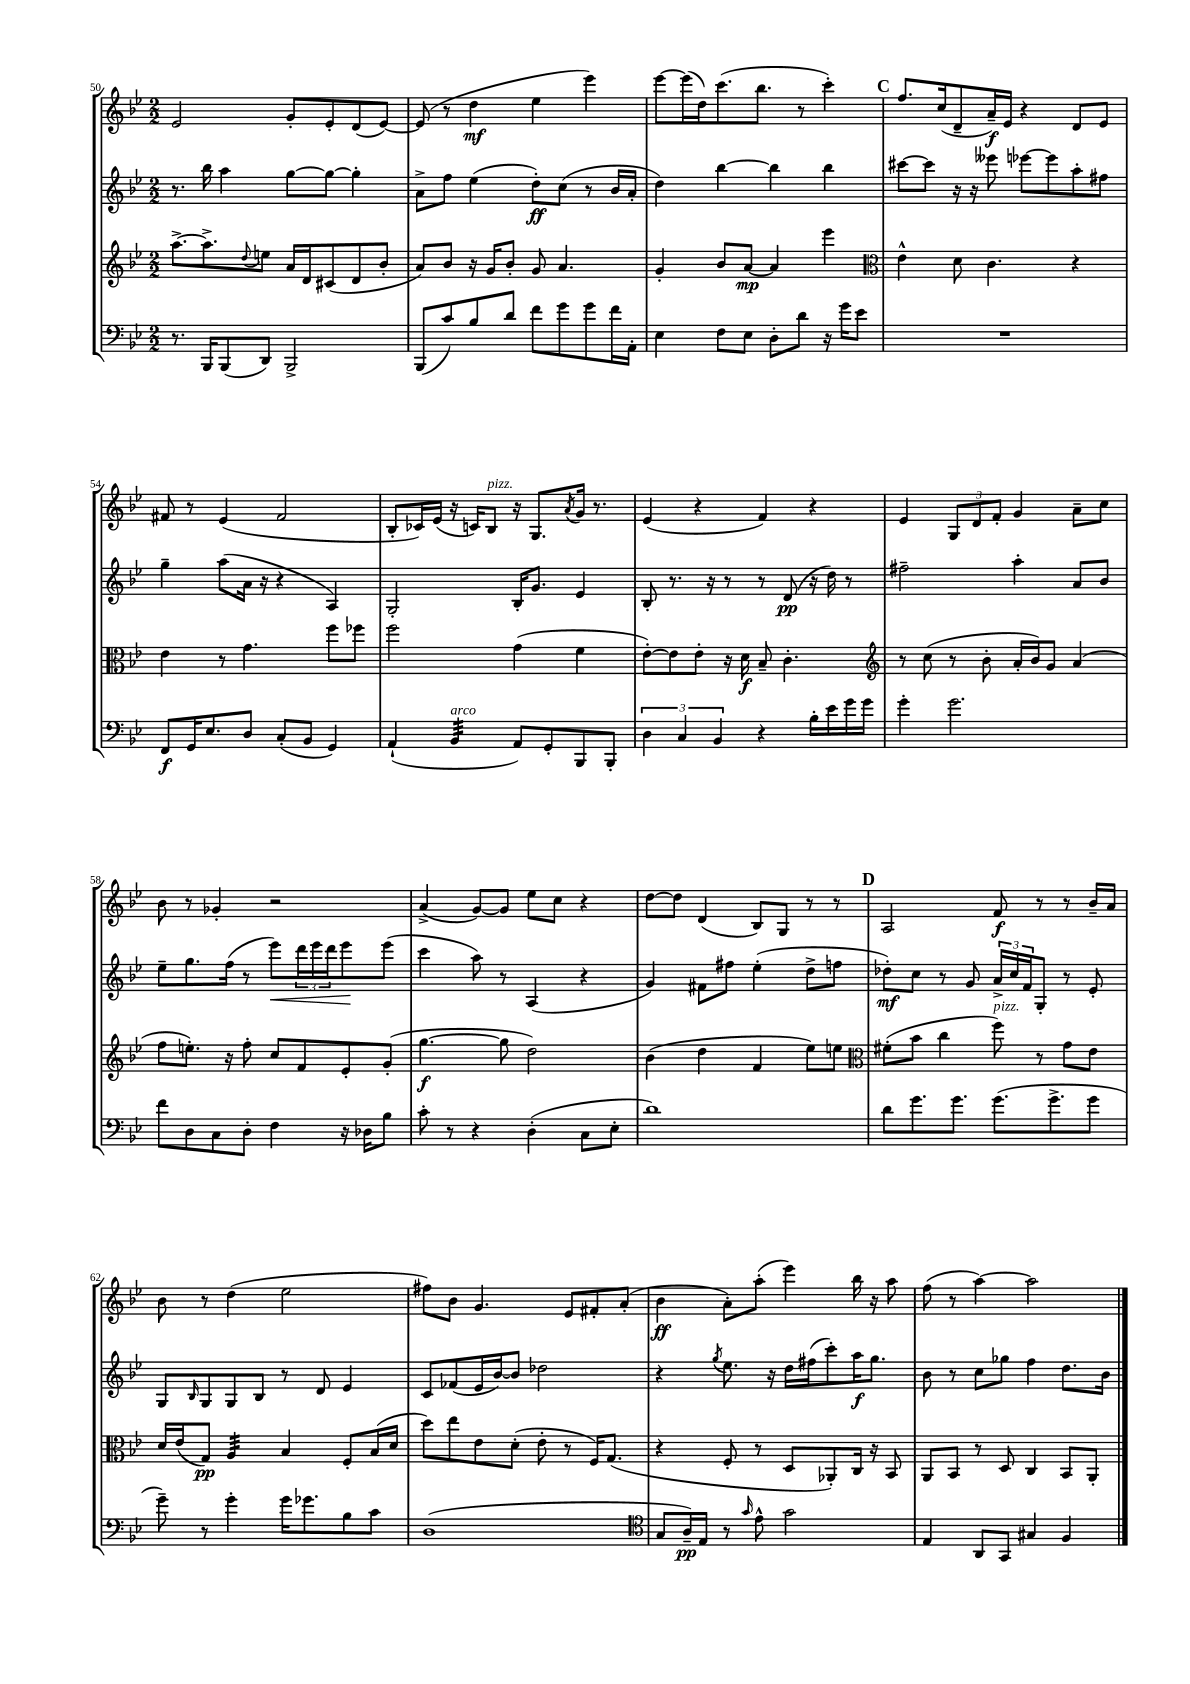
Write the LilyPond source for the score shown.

<<
\new StaffGroup <<
\new Staff = "s0" {
    \clef treble \key bes \major \numericTimeSignature \time 2/2
    ees'2 g'8-. ees'8-. d'8( ees'8~) |
    ees'8( r8 d''4\mf ees''4 ees'''4) |
    ees'''8~ ees'''16( d''16) c'''8.( bes''8. r8 c'''4-.) |
    \mark \markup { \bold "C" } f''8. c''16( d'8-- a'16--\f) ees'16 r4 d'8 ees'8 |
    fis'8 r8 ees'4( fis'2 |
    bes8-. ces'16) ees'16( r16 c'16) bes8^\markup { \italic "pizz." } r16 g8. \acciaccatura { a'8 } g'16 r8. |
    ees'4( r4 f'4) r4 |
    ees'4 \tuplet 3/2 { g8 d'8 f'8-. } g'4 a'8-- c''8 |
    bes'8 r8 ges'4-. r2 |
    a'4->( g'8~) g'8 ees''8 c''8 r4 |
    d''8~ d''8 d'4( bes8) g8 r8 r8 |
    \mark \markup { \bold "D" } a2 f'8\f r8 r8 bes'16-- a'16 |
    bes'8 r8 d''4( ees''2 |
    fis''8) bes'8 g'4. ees'8 fis'8-. a'8-.( |
    bes'4\ff a'8-.) a''8-.( ees'''4) bes''16 r16 a''8 |
    f''8( r8 a''4~) a''2 \bar "|." |
}
\new Staff = "s1" {
    \clef treble \key bes \major \numericTimeSignature \time 2/2
    r8. bes''16 a''4 g''8~ g''8~ g''4-. |
    a'8-> f''8 ees''4( d''8-.\ff) c''8( r8 bes'16 a'16-. |
    d''4) bes''4~ bes''4 bes''4 |
    \mark \markup { \bold "C" } cis'''8~ cis'''8 r16 r16 eeses'''8 ees'''8~ ees'''8 a''8-. fis''8 |
    g''4-- a''8( a'16 r16 r4 a4) |
    g2-. bes16-. g'8. ees'4 |
    bes8-. r8. r16 r8 r8 d'8\pp( r16 d''16) r8 |
    fis''2-- a''4-. a'8 bes'8 |
    ees''8-- g''8. f''16( r8 ees'''8\<) \tuplet 3/2 { d'''16 ees'''16 d'''16 } ees'''8\! ees'''8( |
    c'''4 a''8) r8 a4( r4 |
    g'4) fis'8 fis''8 ees''4-.( d''8-> f''8 |
    \mark \markup { \bold "D" } des''8-.\mf) c''8 r8 g'8 \tuplet 3/2 { a'16-> c''16 f'16 } g8-. r8 ees'8-. |
    g8 \grace { bes16 } g8 g8 bes8 r8 d'8 ees'4 |
    c'8 fes'8( ees'16 bes'16~) bes'8 des''2 |
    r4 \acciaccatura { g''8 } ees''8. r16 d''16 fis''16( c'''8-.) a''16\f g''8. |
    bes'8 r8 c''8 ges''8 f''4 d''8. bes'16 \bar "|." |
}
\new Staff = "s2" {
    \clef treble \key bes \major \numericTimeSignature \time 2/2
    a''8.~-> a''8.-> \appoggiatura { d''8 } e''8 a'16 d'16 cis'8( d'8 bes'8-. |
    a'8) bes'8 r16 g'16 bes'8-. g'8 a'4. |
    g'4-. bes'8 a'8~\mp a'4 ees'''4 |
    \mark \markup { \bold "C" } \clef alto ees'4-^ d'8 c'4. r4 |
    ees'4 r8 g'4. f''8 fes''8 |
    f''2 g'4( f'4 |
    ees'8~-.) ees'8 ees'8-. r16 d'16\f bes8-- c'4.-. |
    \clef treble r8 c''8( r8 bes'8-. a'16-. bes'16) g'8 a'4( |
    f''8 e''8.-.) r16 f''8-. c''8 f'8 ees'8-. g'8-.( |
    g''4.~\f g''8 d''2) |
    bes'4( d''4 f'4 ees''8) e''8 |
    \mark \markup { \bold "D" } \clef alto fis'8-.( bes'8 c''4 f''8^\markup { \italic "pizz." }) r8 g'8 ees'8 |
    d'16 ees'16( g8\pp) a4:32 bes4 f8-. bes16( d'16 |
    d''8) ees''8 ees'8 d'8-.( ees'8-. r8 f16) g8.( |
    r4 f8-. r8 d8 aes,8-.) c16 r16 bes,8 |
    a,8 bes,8 r8 d8 c4 bes,8 a,8-. \bar "|." |
}
\new Staff = "s3" {
    \clef bass \key bes \major \numericTimeSignature \time 2/2
    r8. bes,,16 bes,,8( d,8) bes,,2-> |
    bes,,8( c'8) bes8 d'8 f'8 g'8 g'8 f'16 a,16-. |
    ees4 f8 ees8 d8-. d'8 r16 g'16 ees'8 |
    \mark \markup { \bold "C" } R1 |
    f,8\f g,16 ees8. d8 c8-.( bes,8 g,4) |
    a,4-!( bes,4:32^\markup { \italic "arco" } a,8) g,8-. bes,,8 bes,,8-. |
    \tuplet 3/2 { d4 c4 bes,4 } r4 bes16-. ees'16 g'16 g'16 |
    g'4-. g'2. |
    f'8 d8 c8 d8-. f4 r16 des16 bes8 |
    c'8-. r8 r4 d4-.( c8 ees8-. |
    d'1) |
    \mark \markup { \bold "D" } d'8 g'8. g'8. g'8.( g'8.-> g'8 |
    g'8--) r8 g'4-. g'16 ges'8. bes8 c'8 |
    d1( |
    \clef tenor g8 a16--\pp) ees16 r8 \grace { g'16 } ees'8-^ g'2 |
    ees4 a,8 g,8 gis4 f4 \bar "|." |
}
>>
>>
\layout { \context { \Score currentBarNumber = #50 } }
